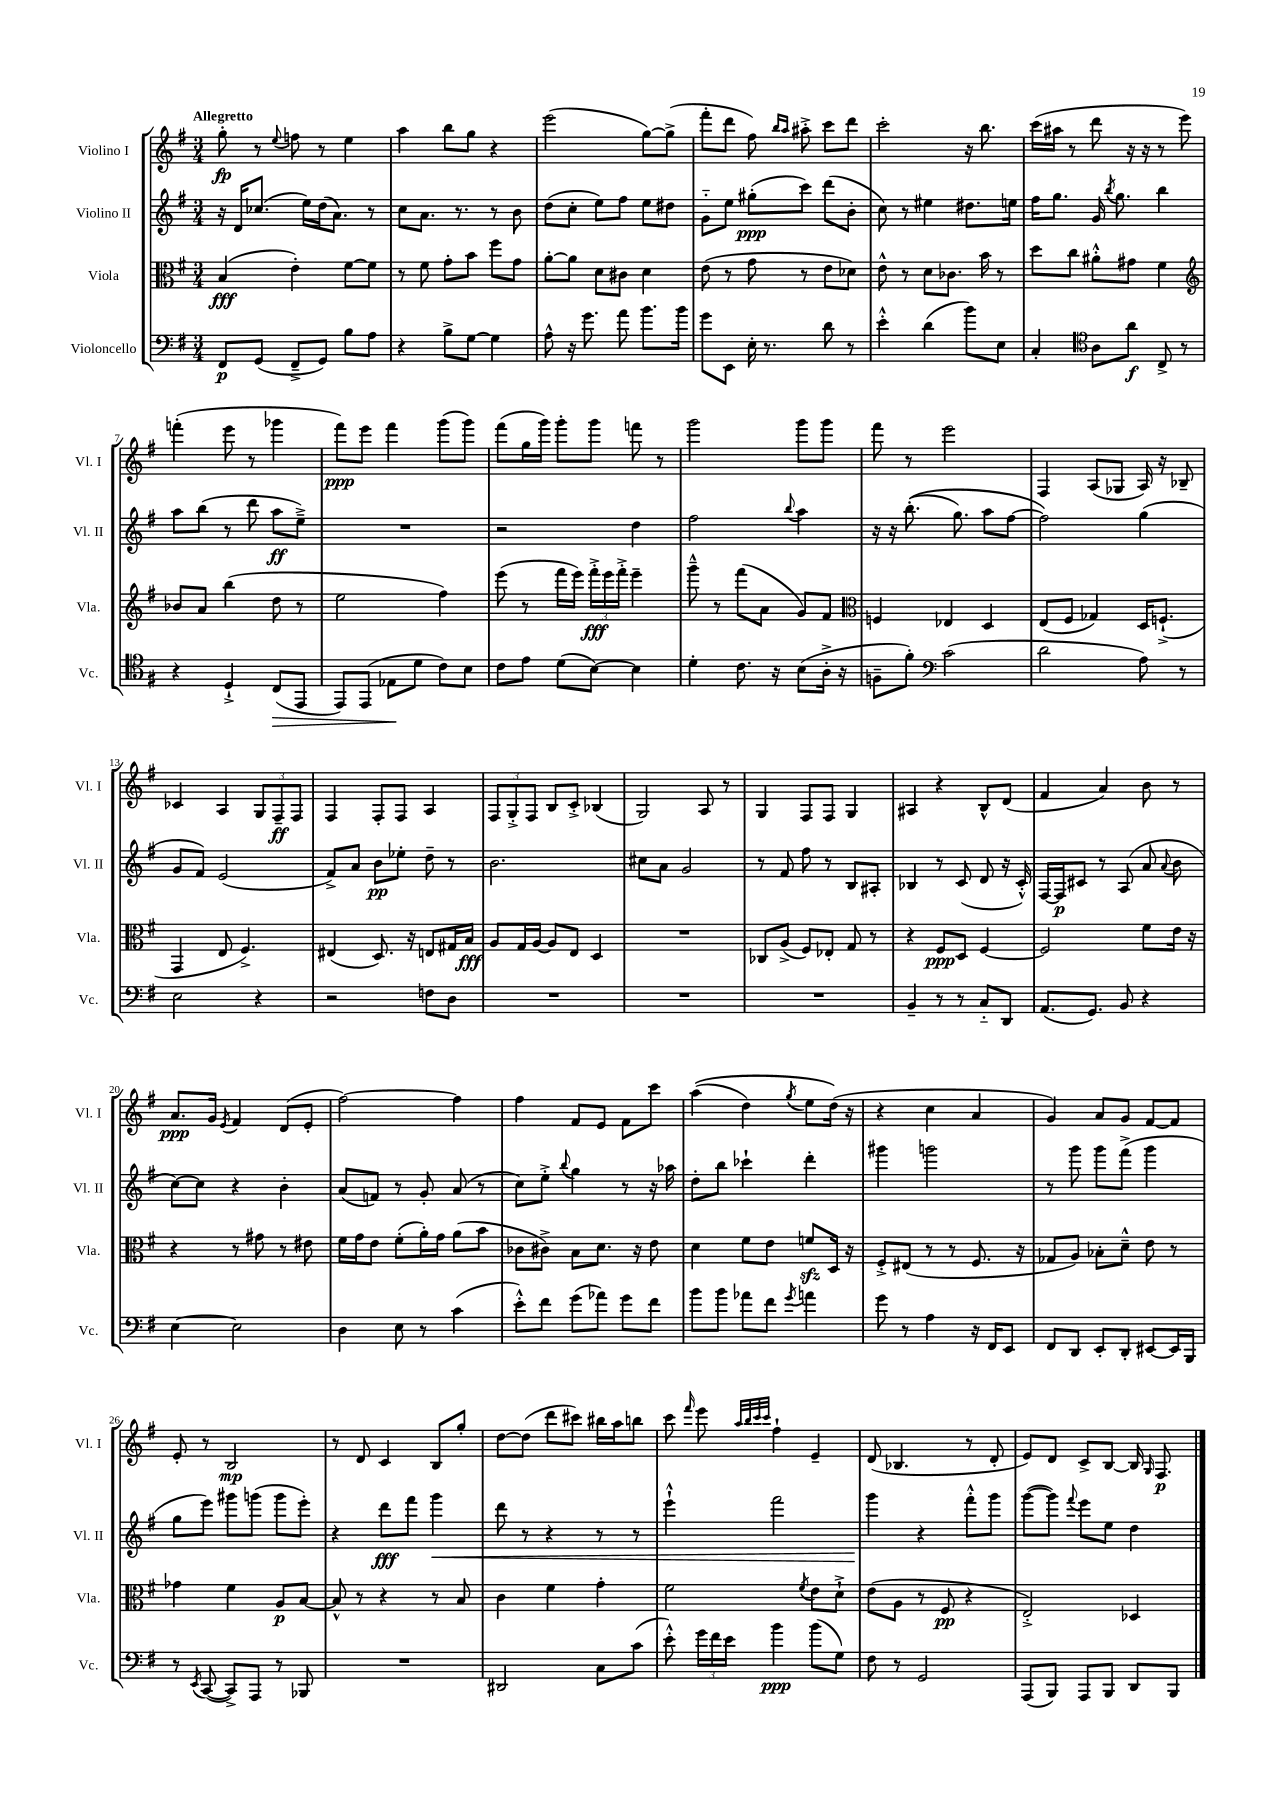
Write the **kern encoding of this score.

**kern	**dynam	**kern	**dynam	**kern	**dynam	**kern	**dynam
*part4	*part4	*part3	*part3	*part2	*part2	*part1	*part1
*staff4	*staff4	*staff3	*staff3	*staff2	*staff2	*staff1	*staff1
*I"Violoncello	*	*I"Viola	*	*I"Violino II	*	*I"Violino I	*
*I'Vc.	*	*I'Vla.	*	*I'Vl. II	*	*I'Vl. I	*
*clefF4	*	*clefC3	*	*clefG2	*	*clefG2	*
*k[f#]	*	*k[f#]	*	*k[f#]	*	*k[f#]	*
*M3/4	*	*M3/4	*	*M3/4	*	*M3/4	*
=1	=1	=1	=1	=1	=1	=1	=1
!	!	!	!	!	!	!LO:TX:a:B:t=Allegretto	!
8FF#/L	p	(4B/	fff	16r	.	8gg'\	fp
.	.	.	.	16d/KL	.	.	.
(8GG/J	.	.	.	(8.cc-X/J	.	8r	.
.	.	.	.	.	.	8qqee/	.
8FF#~^/L	.	4e'\)	.	.	.	8ffn\	.
.	.	.	.	16ee\LL)	.	.	.
8GG/J)	.	.	.	(16dd\J	.	8r	.
.	.	.	.	8.a\J)	.	.	.
8B\L	.	[8f#\L	.	.	.	4ee\	.
8A\J	.	8f#\J]	.	8r	.	.	.
=2	=2	=2	=2	=2	=2	=2	=2
4r	.	8r	.	8cc\L	.	4aa\	.
.	.	8f#\	.	8.a\J	.	.	.
8B^\L	.	8g'\L	.	.	.	8bb\L	.
.	.	.	.	8.r	.	.	.
[8G\J	.	8b\J	.	.	.	8gg\J	.
4G\]	.	8ff#\L	.	8r	.	4r	.
.	.	8g\J	.	8b\	.	.	.
=3	=3	=3	=3	=3	=3	=3	=3
8A^^\	.	[8a'\L	.	(8dd\L	.	(2eee\	.
16r	.	8a\J]	.	8cc'\J	.	.	.
8.g\	.	.	.	.	.	.	.
.	.	8d\L	.	8ee\L)	.	.	.
8a\	.	8c#X\J	.	8ff#\J	.	.	.
8.b\L	.	4d\	.	8ee\L	.	[8gg\L)	.
.	.	.	.	8dd#X\J	.	(8gg^\J]	.
16b\Jk	.	.	.	.	.	.	.
=4	=4	=4	=4	=4	=4	=4	=4
8g\L	.	(8e\	.	8g\L	.	8fff#'\L	.
8EE\J	.	8r	.	8ee\J	.	8ddd\J	.
16E'\	.	8g\	.	(8gg#X'\L	ppp	8ff#\)	.
8.r	.	.	.	.	.	.	.
.	.	.	.	.	.	16qqbb/LL	.
.	.	.	.	.	.	16qqaa/JJ	.
.	.	8r	.	8ccc\J)	.	8aa#X'^\	.
8d\	.	8e\L	.	(8ddd\L	.	8ccc\L	.
8r	.	8d-X\J)	.	8b'\J	.	8ddd\J	.
=5	=5	=5	=5	=5	=5	=5	=5
4e'^^\	.	8e^^\	.	8cc\)	.	2ccc'\	.
.	.	8r	.	8r	.	.	.
(4d\	.	8d\L	.	4ee#X\	.	.	.
.	.	8.c-X\J	.	.	.	.	.
8b\L)	.	.	.	8.dd#X\L	.	16r	.
.	.	16b\	.	.	.	8.bb\	.
8E\J	.	8r	.	.	.	.	.
.	.	.	.	16een\Jk	.	.	.
=6	=6	=6	=6	=6	=6	=6	=6
4C'/	.	8dd\L	.	16ff#\KL	.	(16ccc\LL	.
.	.	.	.	8.gg\J	.	16aa#X\JJ	.
.	.	8cc\J	.	.	.	8r	.
*clefC4	*	*	*	*	*	*	*
8A\L	.	8a#X'^^\L	.	16g/	.	8ddd\	.
.	.	.	.	8qbb/	.	.	.
.	.	.	.	8.gg\	.	.	.
8a\J	f	8g#X\J	.	.	.	16r	.
.	.	.	.	.	.	16r	.
8C^/	.	4f#\	.	4bb\	.	8r	.
8r	.	.	.	.	.	8eee\)	.
!!LO:LB:g=z
=7	=7	=7	=7	=7	=7	=7	=7
*	*	*clefG2	*	*	*	*	*
4r	.	8b-X/L	.	8aa\L	.	(4fffn'\	.
.	.	8a/J	.	(8bb\J	.	.	.
4D`^/	.	(4bb\	.	8r	.	8eee\	.
.	.	.	.	8ddd\	.	8r	.
!	!LO:HP:b	!	!	!	!	!	!
(8C/L	>	8dd\	.	8aa\L	ff	4ggg-X\	.
8EE/J	.	8r	.	8ee~^\J)	.	.	.
=8	=8	=8	=8	=8	=8	=8	=8
8EE/L)	.	2ee\	.	2.r	.	8fff#\L)	ppp
(8EE/J	.	.	.	.	.	8eee\J	.
8E-X\L	.	.	.	.	.	4fff#\	.
8d\J	]	.	.	.	.	.	.
8c\L)	.	4ff#\)	.	.	.	(8ggg\L	.
8B\J	.	.	.	.	.	8ggg\J)	.
=9	=9	=9	=9	=9	=9	=9	=9
8c\L	.	(8eee\	.	2r	.	(8fff#\L	.
8e\J	.	8r	.	.	.	16gg\L	.
.	.	.	.	.	.	16ggg\JJ)	.
(8d\L	.	16fff#\LL	.	.	.	8ggg'\L	.
.	.	16eee\JJ)	.	.	.	.	.
[8B\J)	.	24fff#'^\LL	fff	.	.	8ggg\J	.
.	.	24eee\	.	.	.	.	.
.	.	24fff#'^\JJ	.	.	.	.	.
4B\]	.	4eee~\	.	4dd\	.	8fffn\	.
.	.	.	.	.	.	8r	.
=10	=10	=10	=10	=10	=10	=10	=10
4d'\	.	8ggg~^^\	.	2ff#\	.	2ggg\	.
.	.	8r	.	.	.	.	.
8.c\	.	(8fff#\L	.	.	.	.	.
.	.	8a\J	.	.	.	.	.
16r	.	.	.	.	.	.	.
.	.	.	.	8qqbb/	.	.	.
(8B\L	.	8g/L)	.	4aa\	.	8ggg\L	.
16A'^\Jk	.	8f#/J	.	.	.	8ggg\J	.
16r	.	.	.	.	.	.	.
=11	=11	=11	=11	=11	=11	=11	=11
*	*	*clefC3	*	*	*	*	*
8Fn~\L	.	4Fn/	.	16r	.	8fff#\	.
.	.	.	.	16r	.	.	.
8f#'\J)	.	.	.	((8.bb'\	.	8r	.
*clefF4	*	*	*	*	*	*	*
(2c\	.	4E-X/	.	.	.	2eee\	.
.	.	.	.	8.gg\)	.	.	.
.	.	4D/	.	8aa\L	.	.	.
.	.	.	.	[8ff#\J	.	.	.
=12	=12	=12	=12	=12	=12	=12	=12
2d\	.	(8E/L	.	2ff#\])	.	4F#/	.
.	.	8F#/J	.	.	.	.	.
.	.	4G-X/)	.	.	.	(8A/L	.
.	.	.	.	.	.	8G-X/J	.
8A\)	.	16D/KL	.	(4gg\	.	16A/)	.
.	.	(8.Fn`^/J	.	.	.	16r	.
8r	.	.	.	.	.	8B-X~/	.
!!LO:LB:g=z
=13	=13	=13	=13	=13	=13	=13	=13
2E\	.	4GG/	.	8g/L	.	4c-X/	.
.	.	.	.	8f#/J)	.	.	.
.	.	8E/	.	(2e/	.	4A/	.
.	.	4.F#^/)	.	.	.	.	.
4r	.	.	.	.	.	12G/L	.
.	.	.	.	.	.	12F#~/	ff
.	.	.	.	.	.	12F#/J	.
=14	=14	=14	=14	=14	=14	=14	=14
2r	.	(4E#X/	.	8f#^/L)	.	4F#/	.
.	.	.	.	8a/J	.	.	.
.	.	8.D/)	.	8b\L	pp	8F#'/L	.
.	.	.	.	8ee-X'\J	.	8F#/J	.
.	.	16r	.	.	.	.	.
8Fn\L	.	8En/L	.	8dd~\	.	4A/	.
8D\J	.	16G#X/L	.	8r	.	.	.
.	.	16B/JJ	fff	.	.	.	.
=15	=15	=15	=15	=15	=15	=15	=15
2.r	.	8A/L	.	2.b\	.	12F#/L	.
.	.	.	.	.	.	12G'^/	.
.	.	16G/L	.	.	.	.	.
.	.	.	.	.	.	12F#/J	.
.	.	[16A/JJ	.	.	.	.	.
.	.	8A/L]	.	.	.	8B/L	.
.	.	8E/J	.	.	.	8c'^/J	.
.	.	4D/	.	.	.	(4B-X/	.
=16	=16	=16	=16	=16	=16	=16	=16
2.r	.	2.r	.	8cc#X\L	.	2G/)	.
.	.	.	.	8a\J	.	.	.
.	.	.	.	2g/	.	.	.
.	.	.	.	.	.	8A/	.
.	.	.	.	.	.	8r	.
=17	=17	=17	=17	=17	=17	=17	=17
2.r	.	8C-X/L	.	8r	.	4G/	.
.	.	(8A^/J	.	8f#/	.	.	.
.	.	8F#/L)	.	8ff#\	.	8F#/L	.
.	.	8E-X'/J	.	8r	.	8F#/J	.
.	.	8G/	.	8B/L	.	4G/	.
.	.	8r	.	8A#X'/J	.	.	.
=18	=18	=18	=18	=18	=18	=18	=18
4BB~/	.	4r	.	4B-X/	.	4A#X/	.
8r	.	8F#/L	ppp	8r	.	4r	.
8r	.	8D/J	.	(8c/	.	.	.
8C/L	.	[4F#/	.	8d/	.	8B^^/L	.
8DD/J	.	.	.	16r	.	(8d/J	.
.	.	.	.	16c'^^/)	.	.	.
=19	=19	=19	=19	=19	=19	=19	=19
(8.AA/L	.	2F#/]	.	[16F#/LL	.	4f#/	.
.	.	.	.	16F#/J]	p	.	.
.	.	.	.	8c#X/J	.	.	.
8.GG/J)	.	.	.	.	.	.	.
.	.	.	.	8r	.	4a/)	.
8BB/	.	.	.	(8A/	.	.	.
4r	.	8f#\L	.	8a/	.	8b\	.
.	.	.	.	8qqa/	.	.	.
.	.	16e\Jk	.	8b\	.	8r	.
.	.	16r	.	.	.	.	.
!!LO:LB:g=z
=20	=20	=20	=20	=20	=20	=20	=20
[4E\	.	4r	.	[8cc\L)	.	8.a/L	ppp
.	.	.	.	8cc\J]	.	.	.
.	.	.	.	.	.	16g/Jk	.
.	.	.	.	.	.	8qe/	.
2E\]	.	8r	.	4r	.	4f#/	.
.	.	8g#X\	.	.	.	.	.
.	.	8r	.	4b'\	.	(8d/L	.
.	.	8e#X\	.	.	.	8e'/J	.
=21	=21	=21	=21	=21	=21	=21	=21
4D\	.	16f#\LL	.	(8a/L	.	[2ff#\)	.
.	.	16g\J	.	.	.	.	.
.	.	8e\J	.	8fn/J)	.	.	.
8E\	.	(8f#'\L	.	8r	.	.	.
8r	.	16a'\L)	.	8g'/	.	.	.
.	.	16g\JJ	.	.	.	.	.
(4c\	.	(8a\L	.	(8a/	.	4ff#\]	.
.	.	8b\J	.	8r	.	.	.
=22	=22	=22	=22	=22	=22	=22	=22
8e'^^\L)	.	8c-X\L	.	8cc\L)	.	4ff#\	.
8f#\J	.	8c#X^\J)	.	8ee'^\J	.	.	.
.	.	.	.	8qqbb/	.	.	.
(8g\L	.	8B\L	.	4gg\	.	8f#/L	.
8a-X\J)	.	8.d\J	.	.	.	8e/J	.
8g\L	.	.	.	8r	.	8f#\L	.
.	.	16r	.	.	.	.	.
8f#\J	.	8e\	.	16r	.	8ccc\J	.
.	.	.	.	16aa-X\	.	.	.
=23	=23	=23	=23	=23	=23	=23	=23
8b\L	.	4d\	.	8dd'\L	.	((4aa\	.
8b\J	.	.	.	8bb\J	.	.	.
8a-X\L	.	8f#\L	.	4ccc-X`\	.	4dd\)	.
8f#\J	.	8e\J	.	.	.	.	.
8qg/	.	.	.	.	.	8qgg/	.
4an\	.	8fnzz/L	.	4ddd'\	.	8ee\L	.
.	.	16D/Jk	.	.	.	(16dd\Jk)	.
.	.	16r	.	.	.	16r	.
=24	=24	=24	=24	=24	=24	=24	=24
8g\	.	8F#'^/L	.	4ggg#X\	.	4r	.
8r	.	(8E#X/J	.	.	.	.	.
4A\	.	8r	.	2gggn\	.	4cc\	.
.	.	8r	.	.	.	.	.
16r	.	8.F#/	.	.	.	4a/	.
16FF#/KL	.	.	.	.	.	.	.
8EE/J	.	.	.	.	.	.	.
.	.	16r	.	.	.	.	.
=25	=25	=25	=25	=25	=25	=25	=25
8FF#/L	.	8G-X/L	.	8r	.	4g/)	.
8DD/J	.	8A/J)	.	8ggg\	.	.	.
8EE'/L	.	8B-X'\L	.	8ggg\L	.	8a/L	.
8DD'/J	.	8d~^^\J	.	(8fff#^\J	.	8g/J	.
[8EE#X/L	.	8e\	.	4ggg\	.	[8f#/L	.
16EE#/L]	.	8r	.	.	.	8f#/J]	.
16BBB/JJ	.	.	.	.	.	.	.
!!LO:LB:g=z
=26	=26	=26	=26	=26	=26	=26	=26
8r	.	4g-X\	.	8gg\L	.	8e'/	.
8qEE/	.	.	.	.	.	.	.
([8CC/	.	.	.	8eee\J)	.	8r	.
8CC^/L])	.	4f#\	.	8ggg#X\L	.	2B/	mp
8AAA/J	.	.	.	(8gggn\J	.	.	.
8r	.	8A/L	p	8ggg\L	.	.	.
8BBB-X/	.	[8B/J	.	8eee'\J)	.	.	.
=27	=27	=27	=27	=27	=27	=27	=27
2.r	.	8B^^/]	.	4r	.	8r	.
.	.	8r	.	.	.	8d/	.
.	.	4r	.	8ddd\L	fff	4c/	.
.	.	.	.	8fff#\J	.	.	.
!	!	!	!	!	!LO:HP:b	!	!
.	.	8r	.	4ggg\	<	8B/L	.
.	.	8B/	.	.	.	8gg'/J	.
=28	=28	=28	=28	=28	=28	=28	=28
2DD#X/	.	4c\	.	8ddd\	.	[8dd\L	.
.	.	.	.	8r	.	(8dd\J]	.
.	.	4f#\	.	4r	.	8ddd\L	.
.	.	.	.	.	.	8ccc#X\J)	.
8C\L	.	4g'\	.	8r	.	16bb#X\LL	.
.	.	.	.	.	.	16aa\J	.
(8c\J	.	.	.	8r	.	8bbn\J	.
=29	=29	=29	=29	=29	=29	=29	=29
8e'^^\)	.	2f#\	.	4eee`^^\	.	8ccc\	.
.	.	.	.	.	.	16qqfff#/	.
24g\LL	.	.	.	.	.	8eee\	.
24f#\	.	.	.	.	.	.	.
24e\JJ	.	.	.	.	.	.	.
.	.	.	.	.	.	32qqaa/LLL	.
.	.	.	.	.	.	32qqbb/	.
.	.	.	.	.	.	32qqccc/	.
.	.	.	.	.	.	32qqccc/JJJ	.
4b\	ppp	.	.	2fff#\	.	4ff#`\	.
.	.	8qf#/	.	.	.	.	.
(8b\L	.	8e\L	.	.	.	4e~/	.
8G\J)	.	8d`^\J	.	.	.	.	.
=30	=30	=30	=30	=30	=30	=30	=30
8F#\	.	(8e\L	.	4ggg\	.	(8d/	.
8r	.	8A\J	.	.	.	4.B-X/	.
2GG/	.	8r	.	4r	[	.	.
.	.	8F#/	pp	.	.	.	.
.	.	4r	.	8fff#'^^\L	.	8r	.
.	.	.	.	8ggg\J	.	8d'/	.
=31	=31	=31	=31	=31	=31	=31	=31
(8AAA/L	.	2E'^/)	.	([8ggg\L	.	8e/L)	.
8BBB/J)	.	.	.	8ggg\J])	.	8d/J	.
.	.	.	.	8qqfff#/	.	.	.
8AAA/L	.	.	.	8eee\L	.	8c^/L	.
8BBB/J	.	.	.	8ee\J	.	[8B/J	.
8DD/L	.	4D-X/	.	4dd\	.	16B/]	.
.	.	.	.	.	.	16qqG/	.
.	.	.	.	.	.	8.F#/	p
8BBB/J	.	.	.	.	.	.	.
==	==	==	==	==	==	==	==
*-	*-	*-	*-	*-	*-	*-	*-
